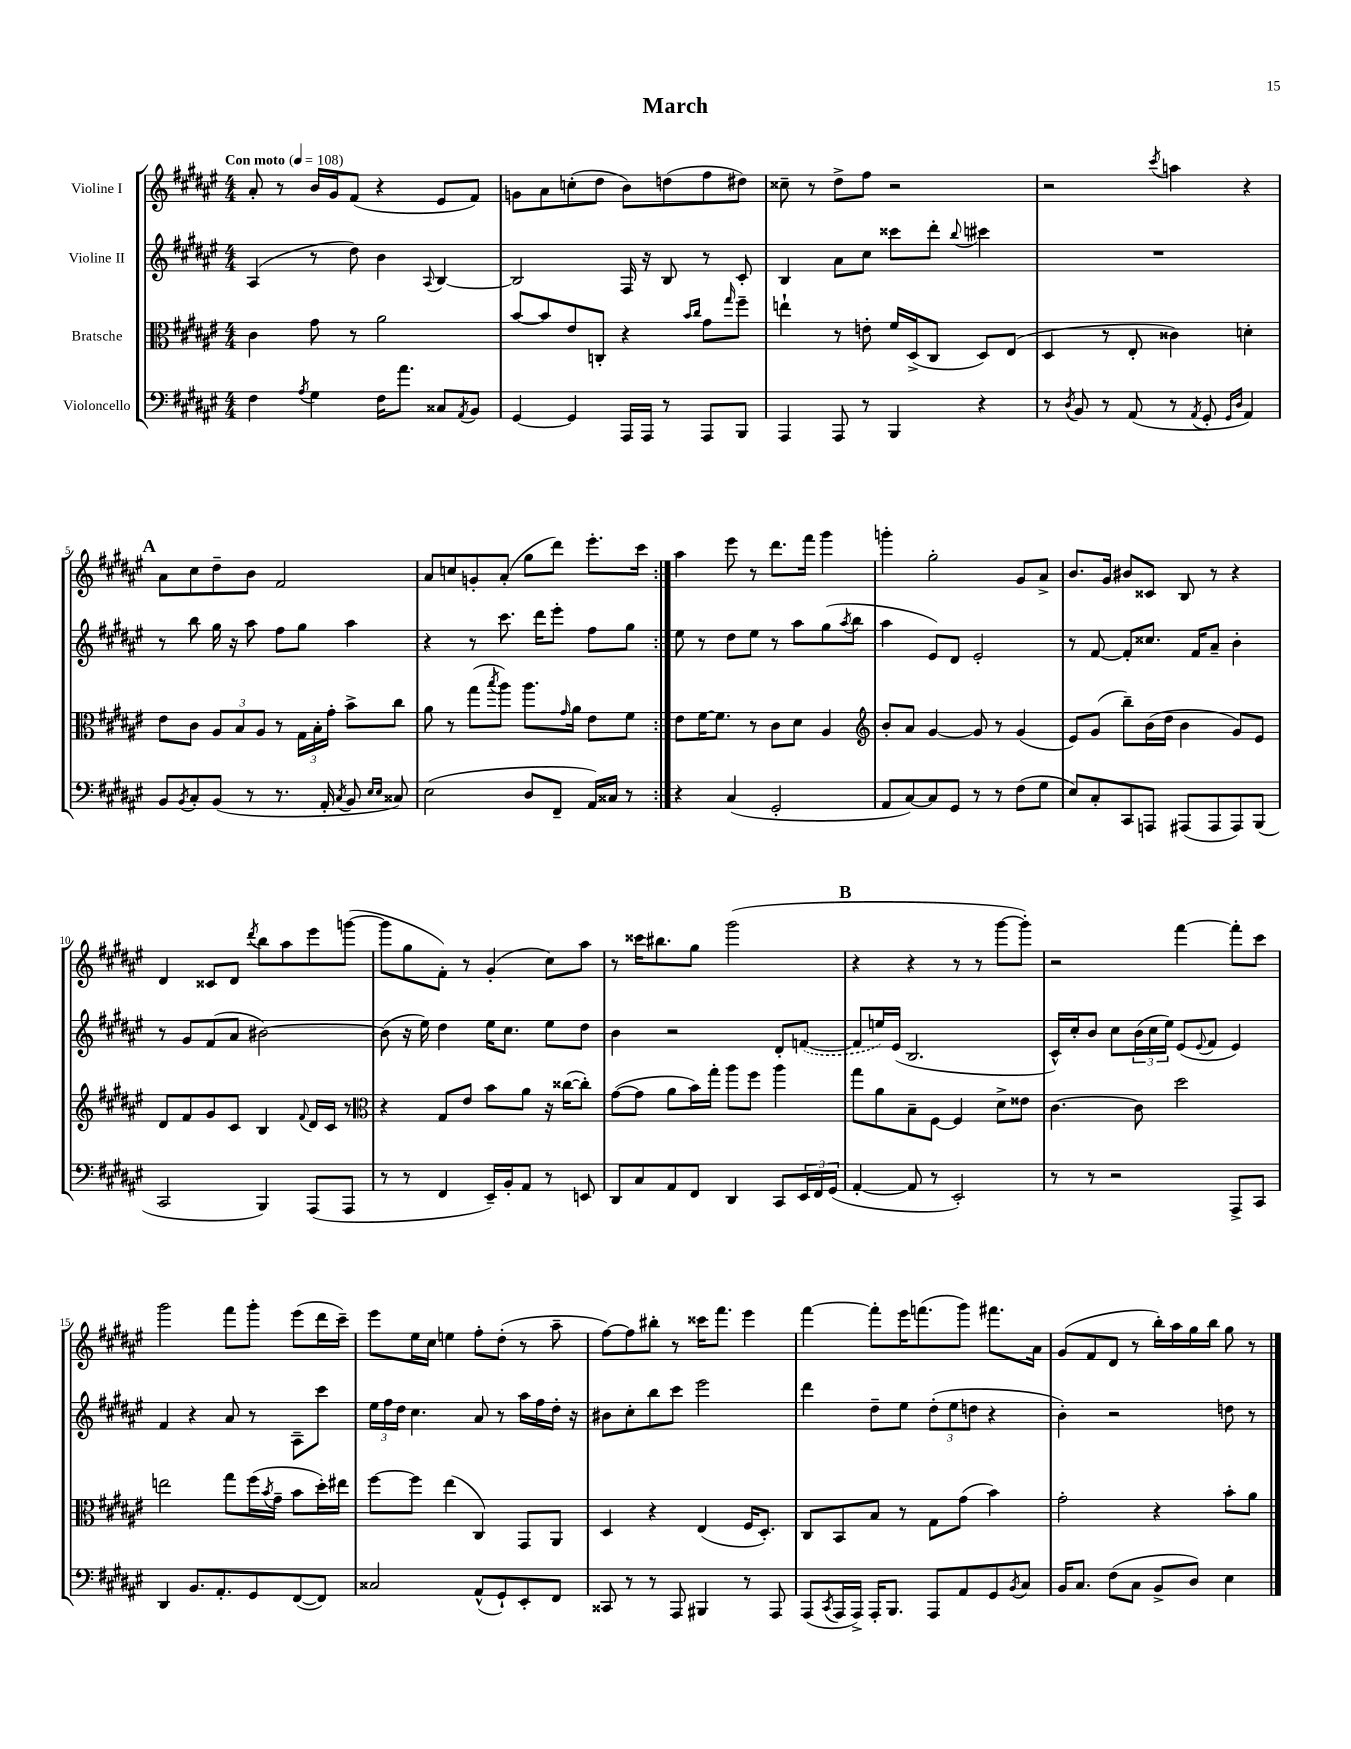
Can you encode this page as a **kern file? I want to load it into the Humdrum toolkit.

**kern	**kern	**kern	**kern
*part4	*part3	*part2	*part1
*staff4	*staff3	*staff2	*staff1
*I"Violoncello	*I"Bratsche	*I"Violine II	*I"Violine I
*clefF4	*clefC3	*clefG2	*clefG2
*k[f#c#g#d#a#e#]	*k[f#c#g#d#a#e#]	*k[f#c#g#d#a#e#]	*k[f#c#g#d#a#e#]
*M4/4	*M4/4	*M4/4	*M4/4
*MM108	*MM108	*MM108	*MM108
=1	=1	=1	=1
!	!	!	!LO:TX:a:B:t=Con moto
4F#\	4c#\	(4A#/	8a#'/
.	.	.	8r
8qA#/	.	.	.
4G#\	8g#\	8r	16b/LL
.	.	.	16g#/J
.	8r	8dd#\)	(8f#/J
16F#\KL	2a#\	4b\	4r
8.a#\J	.	.	.
.	.	8qqA#/	.
8C##X/L	.	[4B/	8e#/L
8qAA#/	.	.	.
8BB/J	.	.	8f#/J)
=2	=2	=2	=2
[4GG#/	[8b/L	2B/]	8gn\L
.	8b/]	.	8a#\
4GG#/]	8e#/	.	(8ccn'\
.	8Cn'/J	.	8dd#\J
16AAA#/LL	4r	16F#/	8b\L)
16AAA#/JJ	.	16r	.
8r	.	8B/	(8ddn\
.	16qqb/LL	.	.
.	16qqcc#/JJ	.	.
8AAA#/L	8g#\L	8r	8ff#\
.	16qqgg#/	.	.
8BBB/J	8ff#~\J	8c#'/	8dd#X\J)
=3	=3	=3	=3
4AAA#/	4een`\	4B/	8cc##X~\
.	.	.	8r
8AAA#/	8r	8a#\L	8dd#^\L
8r	8en'\	8cc#\J	8ff#\J
4BBB/	16f#/LL	8ccc##X\L	2r
.	(16D#^/J	.	.
.	8C#/J	8ddd#'\J	.
.	.	8qqbb/	.
4r	8D#/L)	4ccc#X\	.
.	(8E#/J	.	.
=4	=4	=4	=4
8r	4D#/	1r	2r
8qD#/	.	.	.
8BB/	.	.	.
8r	8r	.	.
(8AA#/	8E#'/	.	.
.	.	.	8qccc#/
8r	4c##X\)	.	4aan\
8qAA#/	.	.	.
8GG#'/	.	.	.
16qqGG#/LL	.	.	.
16qqD#/JJ	.	.	.
4AA#/)	4dn'\	.	4r
!!LO:LB:g=z
!!LO:REH:place=s1:t=A
=5	=5	=5	=5
8BB/L	8e#\L	8r	8a#\L
8qBB/	.	.	.
8C#'/	8c#\J	8bb\	8cc#\
(8BB/J	12A#/L	16gg#\	8dd#~\
.	.	16r	.
.	12B/	.	.
8r	.	8aa#\	8b\J
.	12A#/J	.	.
8.r	8r	8ff#\L	2f#/
.	24G#\LL	8gg#\J	.
.	24B'\	.	.
16AA#'/	.	.	.
.	24g#'\JJ	.	.
8qC#/	.	.	.
8BB/	8b^\L	4aa#\	.
16qqE#/LL	.	.	.
16qqE#/JJ	.	.	.
8C##X/)	8cc#\J	.	.
=6	=6	=6	=6
(2E#\	8a#\	4r	8a#/L
.	8r	.	8ccn/
.	(8gg#\L	8r	8gn'/
.	8qbb/	.	.
.	8aa#\J)	8.ccc#\	(8a#'/J
8D#/L	8.aa#\L	.	8gg#\L
.	.	16ddd#\KL	.
8FF#~/J	.	8eee#'\J	8ddd#\J)
.	16qqg#/	.	.
.	16a#\Jk	.	.
16AA#/LL)	8e#\L	8ff#\L	8.eee#'\L
16C##X/JJ	.	.	.
8r	8f#\J	8gg#\J	.
.	.	.	16ccc#\Jk
=7:|!	=7:|!	=7:|!	=7:|!
4r	8e#\L	8ee#\	4aa#\
.	[16f#\K	8r	.
.	8.f#\J]	.	.
(4C#/	.	8dd#\L	8eee#\
.	8r	8ee#\J	8r
2GG#'/	8c#\L	8r	8.ddd#\L
.	8d#\J	8aa#\L	.
.	.	.	16fff#\Jk
.	4A#/	(8gg#\	4ggg#\
.	.	8qaa#/	.
.	.	8bb\J	.
=8	=8	=8	=8
*	*clefG2	*	*
8AA#/L	8b'/L	4aa#\	4gggn'\
[8C#/)	8a#/J	.	.
8C#/]	[4g#/	8e#/L)	2gg#'\
8GG#/J	.	8d#/J	.
8r	8g#/]	2e#'/	.
8r	8r	.	.
(8F#\L	(4g#/	.	8g#/L
8G#\J	.	.	8a#^/J
=9	=9	=9	=9
8E#/L)	8e#/L)	8r	8.b/L
8C#'/	(8g#/J	[8f#/	.
.	.	.	16g#/Jk
8CC#/	8bb~\L)	8f#'/L]	8b#X/L
8AAAn/J	(16b\L	8.cc##X/J	8c##X/J
.	16dd#\JJ	.	.
(8AAA#X/L	4b\	.	8B/
.	.	16f#/KL	.
8AAA#/	.	8a#~/J	8r
8AAA#/)	8g#/L)	4b'\	4r
(8BBB/J	8e#/J	.	.
!!LO:LB:g=z
=10	=10	=10	=10
2CC#/	8d#/L	8r	4d#/
.	8f#/	8g#/L	.
.	8g#/	(8f#/	8c##X/L
.	8c#/J	8a#/J	8d#/J
.	.	.	8qddd#/
4BBB/)	4B/	[2b#X\)	8bb\L
.	.	.	8aa#\
.	8qqf#/	.	.
(8AAA#/L	16d#/LL	.	8eee#\
.	16c#/JJ	.	.
8AAA#/J	8r	.	([8gggn\J
=11	=11	=11	=11
*	*clefC3	*	*
8r	4r	(8b#\]	8ggg\L]
8r	.	16r	8gg#\
.	.	16ee#\)	.
4FF#/	8G#/L	4dd#\	8f#'\J)
.	8e#/J	.	8r
16EE#~/LL)	8b\L	16ee#\KL	(4g#'/
16BB'/J	.	8.cc#\J	.
8AA#/J	8a#\J	.	.
8r	16r	8ee#\L	8cc#\L)
.	([16cc##X\KL	.	.
8EEn/	8cc##'\J])	8dd#\J	8aa#\J
=12	=12	=12	=12
8DD#/L	([8g#\L	4b\	8r
8C#/	8g#\J]	.	16ccc##X\KL
.	.	.	8.bb#X\
8AA#/	8a#\L	2r	.
8FF#/J	16b\L)	.	8gg#\J
.	16gg#'\JJ	.	.
4DD#/	8aa#\L	.	(2ggg#\
.	8ff#\J	.	.
8CC#/L	4aa#\	8d#'/L	.
24EE#/L	.	([8fn/J	.
24FF#/	.	.	.
(24GG#/JJ	.	.	.
!!LO:REH:place=s1:t=B
=13	=13	=13	=13
[4AA#'/	8gg#\L	8f/L]	4r
.	8a#\	16een/L)	.
.	.	(16e#/JJ	.
8AA#/]	8B~\	2.B/	4r
8r	[8F#\J	.	.
2EE#'/)	4F#/]	.	8r
.	.	.	8r
.	8d#^\L	.	[8ggg#\L
.	8e##X\J	.	8ggg#'\J])
=14	=14	=14	=14
8r	[4.c#\	16c#^^/LL)	2r
.	.	16cc#'/J	.
8r	.	8b/J	.
2r	.	8cc#\L	.
.	8c#\]	(24b\L	.
.	.	24cc#\	.
.	.	24ee#\JJ)	.
.	2dd#\	(8e#/L	[4fff#\
.	.	8qqe#/	.
.	.	8f#/J	.
8AAA#^/L	.	4e#/)	8fff#'\L]
8CC#/J	.	.	8ccc#\J
!!LO:LB:g=z
=15	=15	=15	=15
4DD#/	2een\	4f#/	2ggg#\
8.BB/L	.	4r	.
8.AA#'/	.	.	.
.	8gg#\L	8a#/	8fff#\L
8GG#/	(16ff#\L	8r	8ggg#'\J
.	8qb/	.	.
.	16g#~\JJ	.	.
([8FF#/	8b\L	8A#~\L	(8eee#\L
8FF#/J])	16dd#'\L)	8ccc#\J	16ddd#\L
.	16ee#X\JJ	.	16ccc#~\JJ)
=16	=16	=16	=16
2C##X/	[8ff#\L	24ee#\LL	8eee#\L
.	.	24ff#\	.
.	.	24dd#\JJ	.
.	8ff#\J]	4.cc#\	16ee#\L
.	.	.	16cc#\JJ
.	(4ee#\	.	4een\
(8AA#^^/L	4C#/)	8a#/	8ff#'\L
8GG#`/)	.	8r	(8dd#'\J
8EE#'/	8GG#/L	16aa#\LL	8r
.	.	16ff#\	.
8FF#/J	8AA#/J	16dd#'\JJ	8aa#~\
.	.	16r	.
=17	=17	=17	=17
8CC##X/	4D#/	8b#X\L	[8ff#\L)
8r	.	8cc#'\	8ff#\]
8r	4r	8bb\	8bb#X'\J
8AAA#/	.	8ccc#\J	8r
4BBB#X/	(4E#/	2eee#\	16ccc##X\KL
.	.	.	8.fff#\J
8r	16F#/KL	.	4eee#\
.	8.D#'/J)	.	.
8AAA#/	.	.	.
=18	=18	=18	=18
(8AAA#/L	8C#/L	4ddd#\	[4fff#\
8qCC#/	.	.	.
16AAA#/L	8BB/	.	.
16AAA#^/JJ)	.	.	.
16AAA#'/KL	8B/J	8dd#~\L	8fff#'\L]
8.BBB/J	.	.	.
.	8r	8ee#\J	16eee#\K
.	.	.	(8.fffn\
8AAA#/L	8G#\L	(12dd#'\L	.
.	.	12ee#\	.
8AA#/	(8g#\J	.	8ggg#\J)
.	.	12ddn\J	.
8GG#/	4b\)	4r	8.fff#X\L
8qBB/	.	.	.
8C#/J	.	.	.
.	.	.	16a#\Jk
=19	=19	=19	=19
16BB/KL	2g#'\	4b'\)	(8g#/L
8.C#/J	.	.	.
.	.	.	8f#/
(8F#\L	.	2r	8d#/J
8C#\J	.	.	8r
8BB^/L	4r	.	16bb'\LL)
.	.	.	16aa#\
8D#/J)	.	.	16gg#\
.	.	.	16bb\JJ
4E#\	8b'\L	8ddn\	8gg#\
.	8a#\J	8r	8r
==	==	==	==
*-	*-	*-	*-
